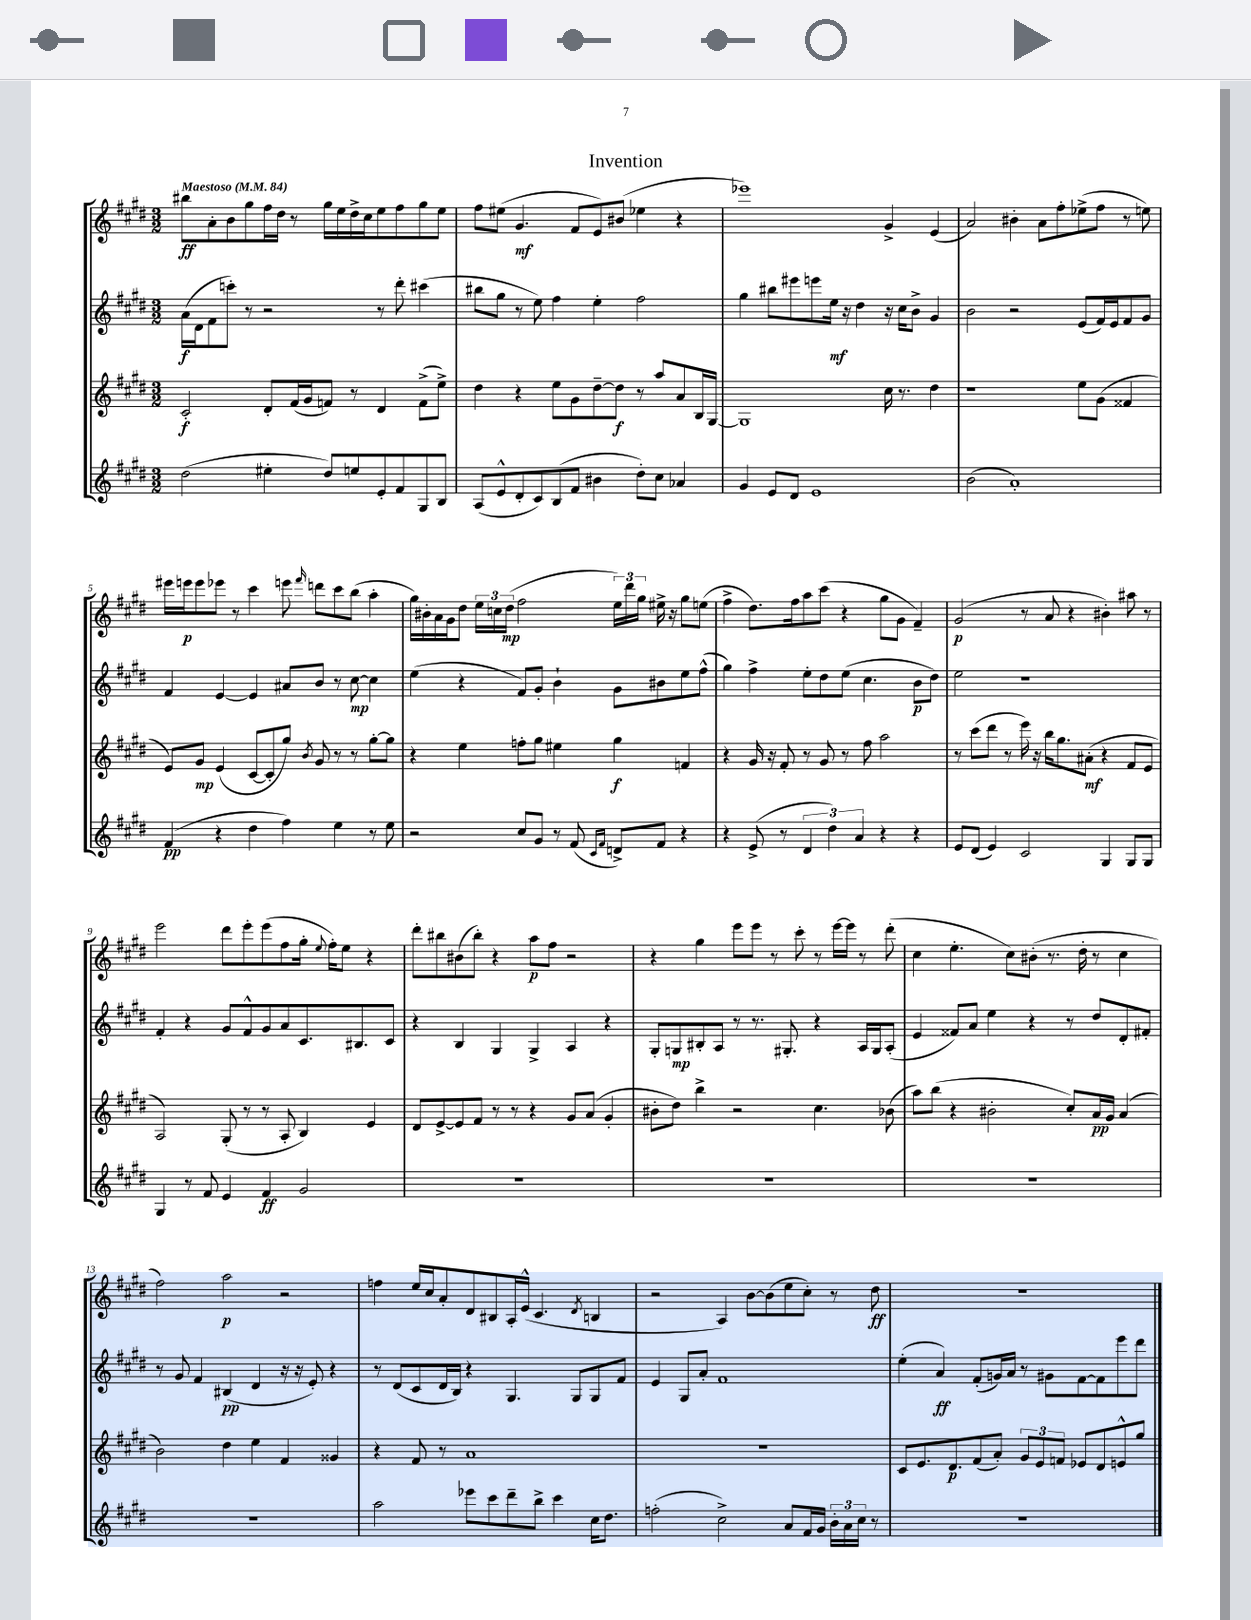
\header { title = "Invention" }
<<
\new StaffGroup <<
\new Staff = "s0" {
    \clef treble \key e \major \numericTimeSignature \time 3/2 \tempo "Maestoso" 4 = 84
    \autoBeamOff bis''8[\ff a'8-. b'8 gis''8 fis''16 dis''16] r8 gis''16[ e''16 dis''16-> cis''16 e''8 fis''8 gis''8 e''8] |
    fis''8[ eis''8]( gis'4.\mf fis'8[ e'8) bis'8]( ees''4 r4 |
    ees'''1) gis'4-> e'4( |
    a'2) bis'4-. a'8[ fis''8-. ees''8->( fis''8] r8 e''8) |
    eis'''16[ e'''16\p e'''8 ees'''8] r8 cis'''4 e'''8 \grace { fis'''16 } d'''8[ cis'''8 b''8]( a''4-. |
    gis''16[) bis'16-. a'16 gis'16 dis''8] \tuplet 3/2 { e''16[ c''16 dis''16]\mp( } fis''2 \tuplet 3/2 { e''16[) dis'''16 gis''16] } eis''16-> r16 gis''8[ e''8]( |
    fis''4-> dis''8.[) fis''16 a''8 cis'''8]( r4 gis''8[ gis'8] fis'4--) |
    gis'2\p( r8 a'8 r4 bis'4-.) ais''8 r8 |
    e'''2 dis'''8[ e'''8-. e'''8( fis''8 gis''16]-. \appoggiatura { e''8 } fis''16[-.) e''8] r4 |
    dis'''8[-. bis''8 bis'8( bis''8]-.) r4 a''8[\p fis''8] r2 |
    r4 gis''4 e'''8[ e'''8] r8 cis'''8-. r8 e'''16[~ e'''16] r8 dis'''8-.( |
    cis''4 e''4.-. cis''8[) bis'8]-.( r8. dis''16-. r8 cis''4 |
    fis''2) a''2\p r2 |
    f''4 e''16[ cis''16 a'8-. dis'8 bis8 a16-. e'16]-^( cis'4. \acciaccatura { dis'8 } b4 |
    r2 a4) b'8[~ b'8( e''8 cis''8]-.) r8 dis''8\ff |
    R1. \bar "|." |
}
\new Staff = "s1" {
    \clef treble \key e \major \numericTimeSignature \time 3/2
    \autoBeamOff a'16[\f( dis'16 fis'8 c'''8]-.) r8 r2 r8 dis'''8-. cis'''4( |
    bis''8[ gis''8] r8 e''8) fis''4 e''4-. fis''2 |
    gis''4 bis''8[ eis'''8 e'''8 e''16]\mf r16 dis''4 r16 cis''16[ b'8]-> gis'4 |
    b'2 r2 e'8[( fis'16) e'16 fis'8 gis'8] |
    fis'4 e'4~ e'4 ais'8[ b'8] r8 cis''8~\mp cis''4 |
    e''4( r4 fis'8[) gis'8]-. b'4-! gis'8[ bis'8 e''8 fis''8]-^( |
    gis''4) fis''4-> e''8[-. dis''8 e''8]( cis''4. b'8[\p dis''8]) |
    e''2 r1 |
    fis'4-. r4 gis'8[ fis'8-^ gis'8 a'8 cis'8. bis8. cis'8] |
    r4 b4 gis4 gis4-> a4 r4 |
    gis8[-. g8\mp bis8-. a8] r8 r8. gis8.-. r4 a16[ gis16 a8]-.( |
    e'4 fisis'8[) a'8] e''4 r4 r8 dis''8[ dis'8-. fis'8]-. |
    r8 gis'8 fis'4 bis4\pp( dis'4 r16 r16 e'8-.) r4 |
    r8 dis'8[( cis'8 dis'16 b16]) r4 gis4. gis8[ gis8 fis'8] |
    e'4 gis8[ a'8]-. fis'1 |
    e''4-.( a'4\ff) fis'8[-.( g'16) a'16] r8 gis'8[ fis'8~ fis'8 e'''8 dis'''8] \bar "|." |
}
\new Staff = "s2" {
    \clef treble \key e \major \numericTimeSignature \time 3/2
    \autoBeamOff cis'2-.\f dis'8[-. fis'16( gis'16 f'8]) r8 dis'4 f'8[->( e''8]->) |
    dis''4 r4 e''8[ gis'8 dis''8~-- dis''8]\f r8 a''8[ a'8 b16 gis16]~ |
    gis1 cis''16 r8. dis''4 |
    r1 e''8[ gis'8]( fisis'4 |
    e'8[) gis'8]\mp e'4( cis'8[~ cis'8-. gis''8]) \acciaccatura { b'8 } gis'8 r8 r8 gis''8[~-. gis''8] |
    r4 e''4 f''8[-. gis''8] eis''4 gis''4\f f'4 |
    r4 gis'16 r16 fis'8-. r8 gis'8 r8 fis''8 a''2 |
    r8 cis'''8[( dis'''8] r8 e'''16) r16 b''16[ gis''8. ais'8]-.\mf( r4 fis'8[ e'8] |
    a2) gis8-.( r8 r8 a8-. b4) e'4 |
    dis'8[ e'8~-> e'8 fis'8] r8 r8 r4 gis'8[ a'8]( gis'4-. |
    bis'8[-. dis''8]) b''4-> r2 cis''4. bes'8( |
    a''8[) b''8]( r4 bis'2-. cis''8[-.) a'16\pp gis'16] a'4( |
    b'2) dis''4 e''4 fis'4 gisis'4 |
    r4 fis'8 r8 a'1 |
    R1. |
    cis'8[ e'8. dis'8.\p fis'8( a'8]-.) \tuplet 3/2 { gis'8[ e'8 f'8] } ees'8[ dis'8 e'8-^ gis''8] \bar "|." |
}
\new Staff = "s3" {
    \clef treble \key e \major \numericTimeSignature \time 3/2
    \autoBeamOff dis''2( eis''4-. dis''8[) e''8 e'8-. fis'8 gis8 b8] |
    a8[( e'8-^ dis'8-. cis'8) b8( fis'8] bis'4 dis''8[-.) cis''8] aes'4 |
    gis'4 e'8[ dis'8] e'1 |
    b'2( a'1-.) |
    fis'4\pp( r4 dis''4 fis''4) e''4 r8 e''8 |
    r2 cis''8[ gis'8] r8 fis'8( \grace { cis'16[ fis'16] } d'8[->) fis'8] r4 |
    r4 e'8->( r8 \tuplet 3/2 { dis'4 dis''4) a'4 } r4 r4 |
    e'8[ dis'8]( e'4) cis'2 gis4 gis8[ gis8] |
    gis4 r8 fis'8 e'4 fis'4\ff gis'2 |
    R1. |
    R1. |
    R1. |
    R1. |
    a''2 ees'''8[ cis'''8 dis'''8-- b''8]-> cis'''4 cis''16[ dis''8.] |
    f''2-.( cis''2->) a'8[ fis'16 gis'16] \tuplet 3/2 { b'16[-. a'16 cis''16] } r8 |
    R1. \bar "|." |
}
>>
>>
